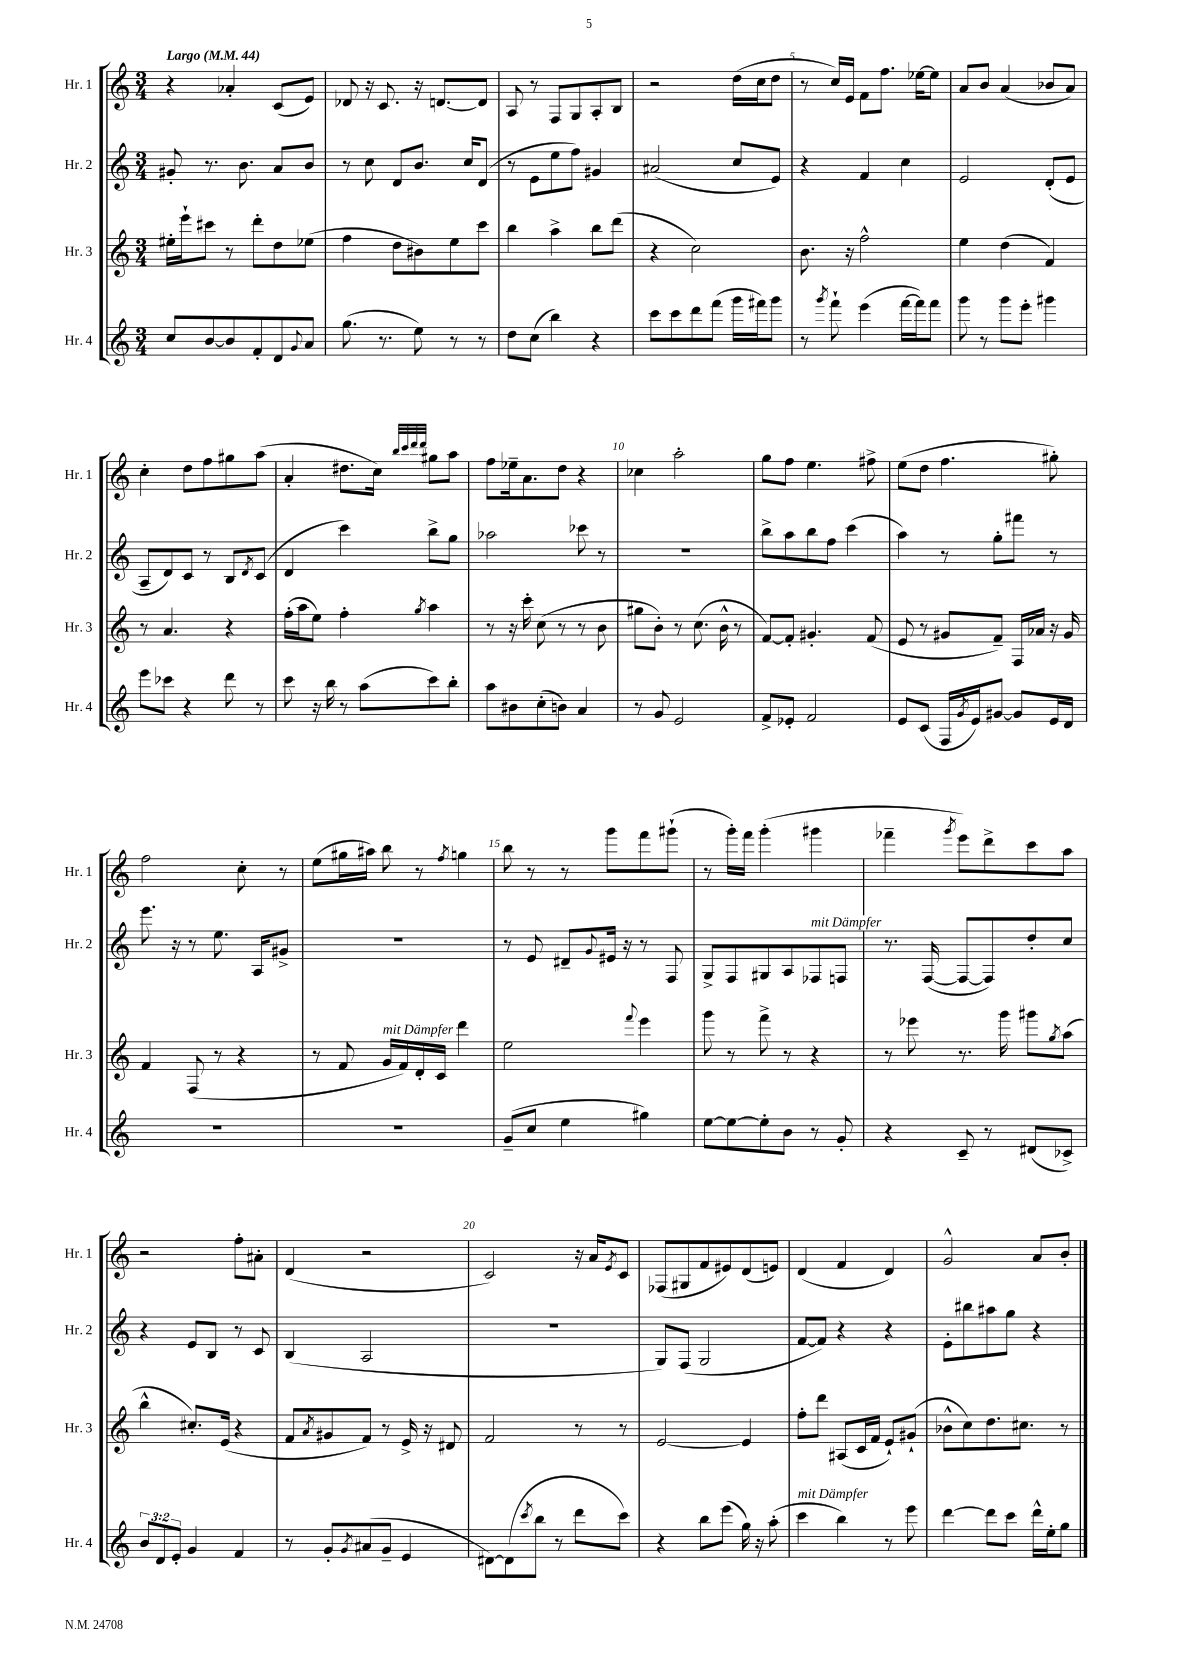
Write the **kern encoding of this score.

**kern	**kern	**kern	**kern
*part4	*part3	*part2	*part1
*staff4	*staff3	*staff2	*staff1
*I"Hr. 4	*I"Hr. 3	*I"Hr. 2	*I"Hr. 1
*I'Hr. 4	*I'Hr. 3	*I'Hr. 2	*I'Hr. 1
*clefG2	*clefG2	*clefG2	*clefG2
*k[]	*k[]	*k[]	*k[]
*M3/4	*M3/4	*M3/4	*M3/4
*MM44	*MM44	*MM44	*MM44
=1	=1	=1	=1
!	!	!	!LO:TX:a:B:t=Largo
8cc/L	16ee#X'\LL	8g#X'/	4r
.	16eee`\J	.	.
[8b/	8ccc#X\J	8.r	.
8b/]	8r	.	4a-X'/
.	.	8.b\	.
8f'/	8ddd'\L	.	.
8d/	8dd\	8a/L	(8c/L
8qqg/	.	.	.
8a/J	(8ee-X\J	8b/J	8e/J)
=2	=2	=2	=2
(8.gg\	4ff\	8r	8d-X/
.	.	8cc\	16r
8.r	.	.	8.c/
.	8dd\L	8d/L	.
8ee\)	8b#X\)	8.b/J	16r
.	.	.	[8.dn/L
8r	8ee\	.	.
.	.	16cc/KL	.
8r	8ccc\J	(8d/J	8d/J]
=3	=3	=3	=3
8dd\L	4bb\	8r	8A/
(8cc\J	.	8e\L	8r
4bb\)	4aa^\	8ee\	8F/L
.	.	8ff\J)	8G/
4r	8bb\L	4g#X/	8A'/
.	(8ddd\J	.	8B/J
=4	=4	=4	=4
8ccc\L	4r	(2a#X/	2r
8ccc\	.	.	.
8ddd\	2cc\)	.	.
(8fff\J	.	.	.
16ggg\LL	.	8cc/L	(16dd\LL
16fff#X\J)	.	.	16cc\J
8ggg\J	.	8e/J)	8dd\J
=5	=5	=5	=5
8r	8.b\	4r	8r
8qggg/	.	.	.
8fff`\	.	.	16cc/LL)
.	16r	.	16e/JJ
(4eee\	2ff^^\	4f/	8f\L
.	.	.	8.ff\J
[16fff\LL	.	4cc\	.
16fff\J])	.	.	[16ee-X\KL
8fff\J	.	.	8ee-\J]
=6	=6	=6	=6
8ggg\	4ee\	2e/	8a/L
8r	.	.	8b/J
8ggg\L	(4dd\	.	(4a/
8eee'\J	.	.	.
4ggg#X\	4f/)	(8d'/L	8b-X/L
.	.	8e/J	8a/J)
!!LO:LB:g=z
=7	=7	=7	=7
8eee\L	8r	8A~/L	4cc'\
8ccc-X\J	4.a/	8d/)	.
4r	.	8c/J	8dd\L
.	.	8r	8ff\
8ddd\	4r	8B/L	8gg#X\
.	.	8qd/	.
8r	.	(8c/J	(8aa\J
=8	=8	=8	=8
8ccc\	(16ff'\LL	4d/	4a'/
.	16aa\J	.	.
16r	8ee\J)	.	.
16bb\	.	.	.
8r	4ff'\	4ccc\)	8.dd#X\L
(8aa\L	.	.	.
.	.	.	16cc\Jk)
.	.	.	32qqbb/LLL
.	.	.	32qqccc/
.	.	.	32qqddd/
.	8qgg/	.	32qqddd/JJJ
8ccc\)	4aa\	8bb^\L	8gg#X\L
8bb'\J	.	8gg\J	8aa\J
=9	=9	=9	=9
8aa\L	8r	2aa-X\	8ff\L
8b#X\	16r	.	16ee-X~\k
.	16ccc'\	.	8.a\
(8cc'\	(8cc\	.	.
8bn\J)	8r	.	8dd\J
4a/	8r	8ccc-X\	4r
.	8b\	8r	.
=10	=10	=10	=10
8r	8gg#X\L	2.r	4cc-X\
8g/	8b'\J)	.	.
2e/	8r	.	2aa'\
.	(8.cc\	.	.
.	16b^^\	.	.
.	8r	.	.
=11	=11	=11	=11
8f^/L	[8f/L)	8bb^\L	8gg\L
8e-X'/J	8f'/J]	8aa\	8ff\J
2f/	4.g#X'/	8bb\	4.ee\
.	.	8ff\J	.
.	.	(4ccc\	.
.	(8f/	.	8ff#X^\
=12	=12	=12	=12
8e/L	8e/	4aa\)	(8ee\L
(8c/J	8r	.	8dd\J
16F/LL	8g#X/L	8r	4.ff\
8qg/	.	.	.
16e/J)	.	.	.
[8g#X/J	8f~/J)	8gg'\L	.
8g#/L]	16F/LL	8fff#X\J	.
.	16a-X/JJ	.	.
16e/L	16r	8r	8gg#X'\)
16d/JJ	16g#/	.	.
!!LO:LB:g=z
=13	=13	=13	=13
2.r	4f/	8.eee\	2ff\
.	.	16r	.
.	(8F/	8r	.
.	8r	8.ee\	.
.	4r	.	8cc'\
.	.	16A/KL	.
.	.	8g#X^/J	8r
=14	=14	=14	=14
2.r	8r	2.r	(8ee\L
.	8f/	.	16gg#X\L
.	.	.	16aa#X\JJ)
!	!LO:TX:a:i:t=mit Dämpfer	!	!
.	16g/LL	.	8bb\
.	16f/)	.	.
.	16d'/	.	8r
.	16c/JJ	.	.
.	.	.	8qff/
.	4ddd\	.	4ggn\
=15	=15	=15	=15
(8g~/L	2ee\	8r	8bb\
8cc/J	.	8e/	8r
4ee\	.	8d#X~/L	8r
.	.	8qqg/	.
.	.	16e#X/Jk	8ggg\L
.	.	16r	.
.	8qqfff/	.	.
4gg#X\)	4eee\	8r	8fff\
.	.	8F/	(8ggg#X`\J
=16	=16	=16	=16
[8ee\L	8ggg\	8G^/L	8r
8ee\_	8r	8F/	16ggg'\LL)
.	.	.	16fff\JJ
8ee'\]	8fff^\	8G#X/	(4ggg'\
8b\J	8r	8A/	.
!	!	!LO:TX:a:i:t=mit Dämpfer	!
8r	4r	8F-X/	4ggg#X\
8g'/	.	8Fn/J	.
=17	=17	=17	=17
4r	8r	8.r	4fff-X~\
.	8eee-X\	.	.
.	.	([16F/	.
.	.	.	8qggg/
8c~/	8.r	8F/L_	8eee\L)
8r	.	8F/])	8ddd^\
.	16ggg\	.	.
(8d#X/L	8ggg#X\L	8dd'/	8ccc\
.	8qgg/	.	.
8c-X^/J)	(8aa\J	8cc/J	8aa\J
!!LO:LB:g=z
=18	=18	=18	=18
12b/L	4bb^^\	4r	2r
12d/	.	.	.
12e'/J	.	.	.
4g/	8.cc#X'/L)	8e/L	.
.	.	8B/J	.
.	(16e/Jk	.	.
4f/	4r	8r	8ff'\L
.	.	8c/	8a#X'\J
=19	=19	=19	=19
8r	8f/L	(4B/	(4d/
.	8qa/	.	.
8g'/L	8g#X/	.	.
8qg/	.	.	.
(8a#X/	8f/J)	2A/	2r
8g~/J	8r	.	.
4e/	16e^/	.	.
.	16r	.	.
.	8d#X/	.	.
=20	=20	=20	=20
[8d#X\L)	2f/	2.r	2c/)
(8d#\]	.	.	.
8qccc/	.	.	.
8bb\J	.	.	.
8r	.	.	.
8ddd\L	8r	.	16r
.	.	.	16a/KL
.	.	.	8qe/
8ccc\J)	8r	.	8c/J
=21	=21	=21	=21
4r	[2e/	8G/L)	(8F-X/L
.	.	(8F/J	8G#X/
8bb\L	.	2G/	8f/
(8eee\J	.	.	8e#X/)
16gg\)	4e/]	.	(8d/
16r	.	.	.
(8aa'\	.	.	8en/J)
=22	=22	=22	=22
!LO:TX:a:i:t=mit Dämpfer	!	!	!
4ccc\	8ff'\L	[8f/L	(4d/
.	8ddd\J	8f/J])	.
4bb\)	(8A#X/L	4r	4f/
.	16c/L	.	.
.	16f/JJ	.	.
8r	8e`/L)	4r	4d/)
8eee\	(8g#X`/J	.	.
=23	=23	=23	=23
[4ddd\	8b-X^^\L	8e'\L	2g^^/
.	8cc\)	8bb#X\	.
8ddd\L]	8.dd\	8aa#X\	.
8ccc\J	.	8gg\J	.
.	8.cc#X\J	.	.
16ddd^^\LL	.	4r	8a/L
16ee'\J	.	.	.
8gg\J	8r	.	8b'/J
==	==	==	==
*-	*-	*-	*-
